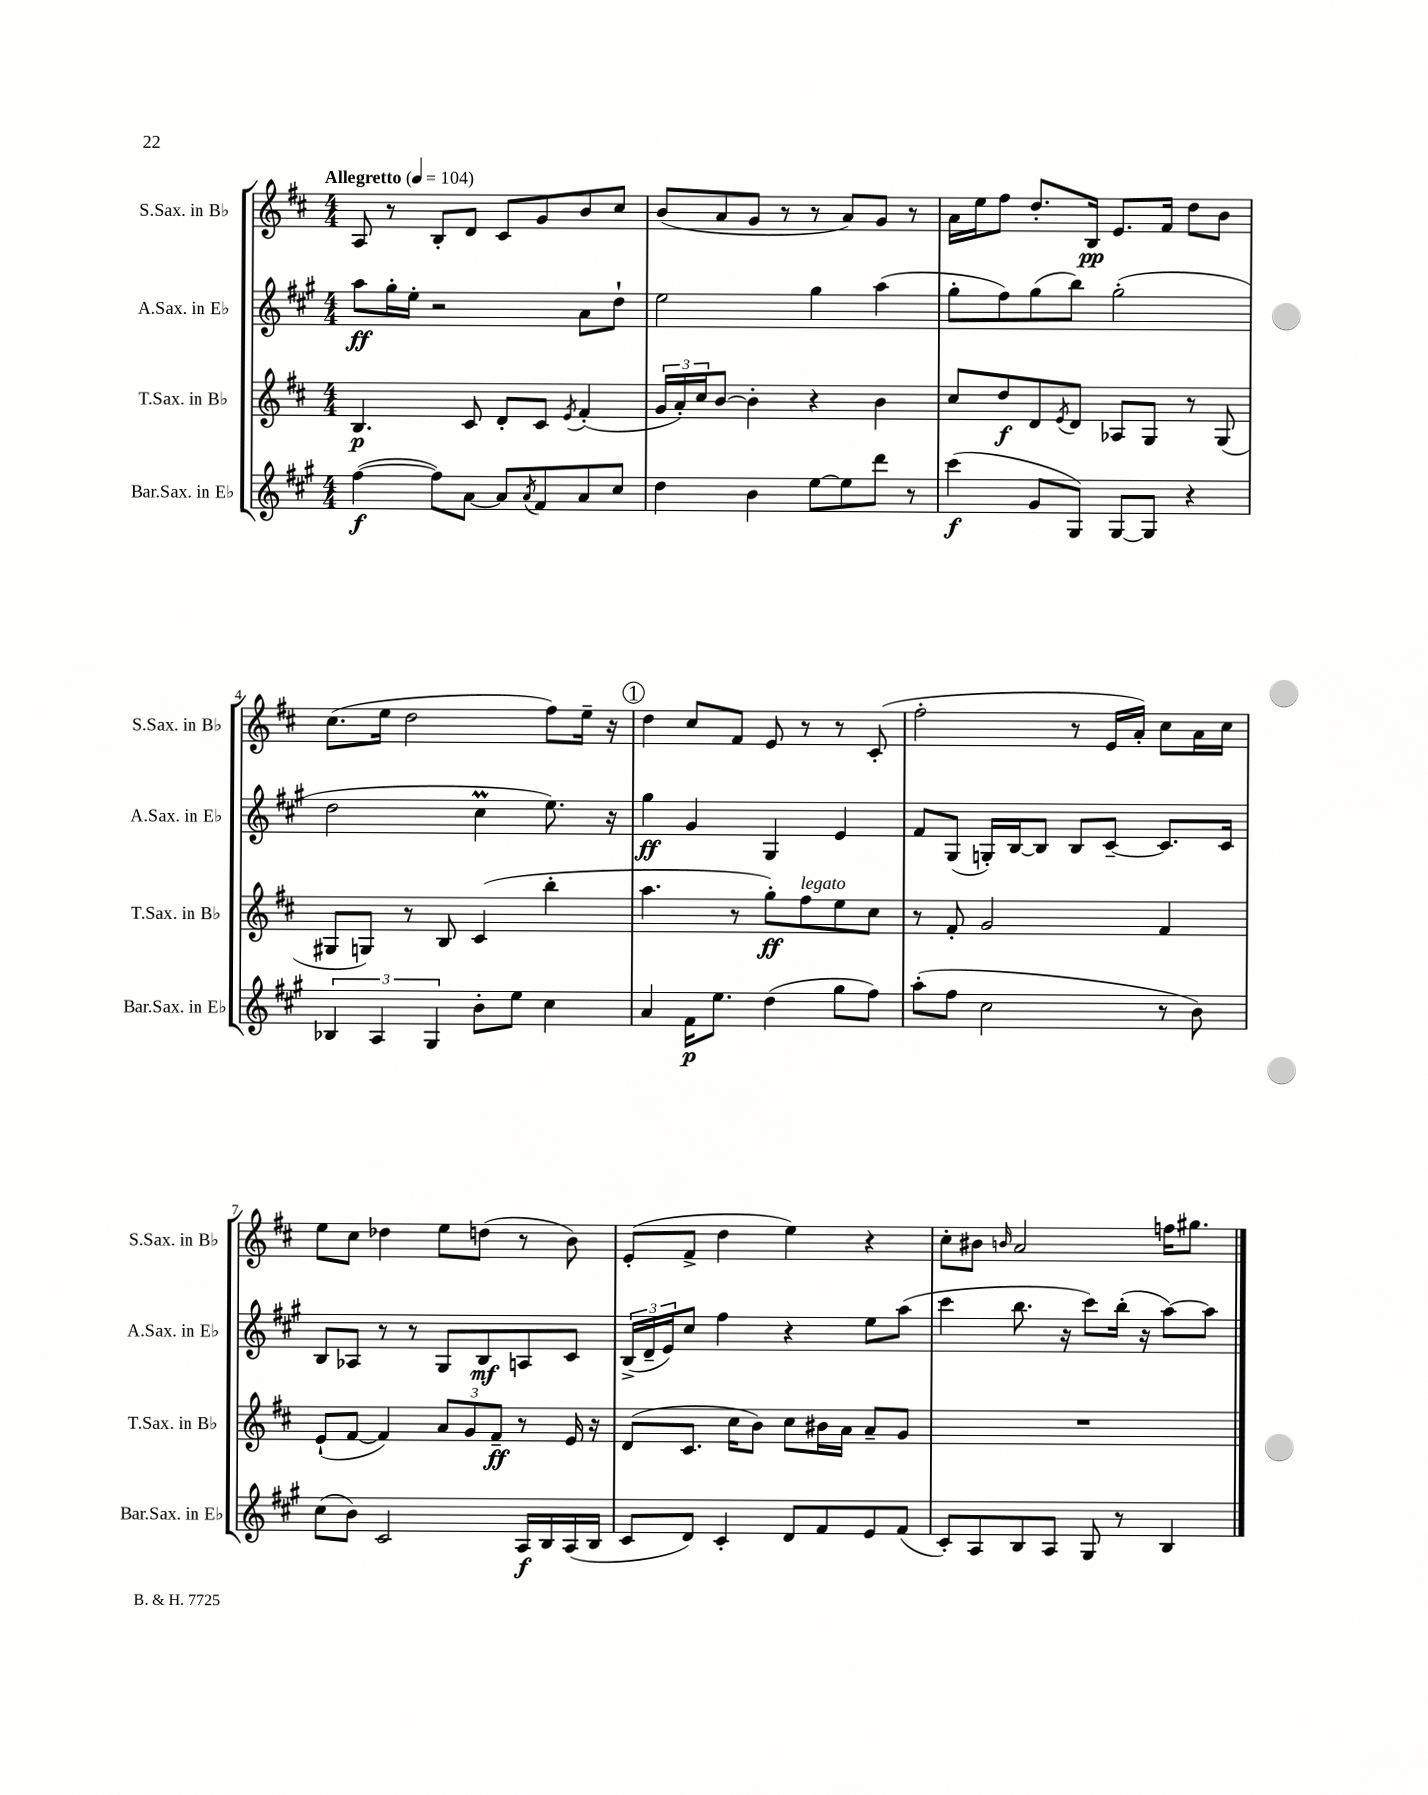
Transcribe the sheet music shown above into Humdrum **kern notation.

**kern	**dynam	**kern	**dynam	**kern	**dynam	**kern	**dynam
*part4	*part4	*part3	*part3	*part2	*part2	*part1	*part1
*staff4	*staff4	*staff3	*staff3	*staff2	*staff2	*staff1	*staff1
*I"Bar.Sax. in E♭	*	*I"T.Sax. in B♭	*	*I"A.Sax. in E♭	*	*I"S.Sax. in B♭	*
*I'Bar.Sax. in E♭	*	*I'T.Sax. in B♭	*	*I'A.Sax. in E♭	*	*I'S.Sax. in B♭	*
*clefG2	*	*clefG2	*	*clefG2	*	*clefG2	*
*k[f#c#g#]	*	*k[f#c#]	*	*k[f#c#g#]	*	*k[f#c#]	*
*M4/4	*	*M4/4	*	*M4/4	*	*M4/4	*
*MM104	*	*MM104	*	*MM104	*	*MM104	*
=1	=1	=1	=1	=1	=1	=1	=1
!	!	!	!	!	!	!LO:TX:a:B:t=Allegretto	!
([4ff#\	f	4.B/	p	8aa\L	ff	8A/	.
.	.	.	.	16gg#'\L	.	8r	.
.	.	.	.	16ee'\JJ	.	.	.
8ff#\L])	.	.	.	2r	.	8B'/L	.
[8a\J	.	8c#/	.	.	.	8d/J	.
8a/L]	.	8d'/L	.	.	.	8c#/L	.
8qa/	.	.	.	.	.	.	.
8f#/	.	8c#/J	.	.	.	8g/	.
.	.	8qe/	.	.	.	.	.
8a/	.	(4f#'/	.	8a\L	.	8b/	.
8cc#/J	.	.	.	8dd`\J	.	8cc#/J	.
=2	=2	=2	=2	=2	=2	=2	=2
4dd\	.	24g/LL	.	2ee\	.	(8b/L	.
.	.	24a'/)	.	.	.	.	.
.	.	24cc#/J	.	.	.	.	.
.	.	[8b/J	.	.	.	8a/	.
4b\	.	4b'\]	.	.	.	8g/J	.
.	.	.	.	.	.	8r	.
[8ee\L	.	4r	.	4gg#\	.	8r	.
8ee\]	.	.	.	.	.	8a/L)	.
8ddd\J	.	4b\	.	(4aa\	.	8g/J	.
8r	.	.	.	.	.	8r	.
=3	=3	=3	=3	=3	=3	=3	=3
(4ccc#\	f	8cc#/L	.	8gg#'\L	.	16a\LL	.
.	.	.	.	.	.	16ee\J	.
.	.	8dd/	f	8ff#\)	.	8ff#\J	.
8g#/L	.	8d/	.	(8gg#\	.	8.dd'/L	.
.	.	8qe/	.	.	.	.	.
8G#/J)	.	8d/J	.	8bb\J)	.	.	.
.	.	.	.	.	.	16B/Jk	pp
[8G#/L	.	8A-X/L	.	(2gg#'\	.	8.e/L	.
8G#/J]	.	8G/J	.	.	.	.	.
.	.	.	.	.	.	16f#/Jk	.
4r	.	8r	.	.	.	8dd\L	.
.	.	(8G/	.	.	.	8b\J	.
!!LO:LB:g=z
=4	=4	=4	=4	=4	=4	=4	=4
6B-X/	.	8G#X/L	.	2dd\	.	(8.cc#\L	.
.	.	8Gn/J)	.	.	.	.	.
6A/	.	.	.	.	.	.	.
.	.	.	.	.	.	16ee\Jk	.
.	.	8r	.	.	.	2dd\	.
6G#/	.	.	.	.	.	.	.
.	.	8B/	.	.	.	.	.
8b'\L	.	(4c#/	.	4cc#m\	.	.	.
8ee\J	.	.	.	.	.	.	.
4cc#\	.	4bb'\	.	8.ee\)	.	8ff#\L)	.
.	.	.	.	.	.	16ee~\Jk	.
.	.	.	.	16r	.	16r	.
!!LO:REH:place=s1:t=1
=5	=5	=5	=5	=5	=5	=5	=5
4a/	.	4.aa\	.	4gg#\	ff	4dd\	.
16f#\KL	p	.	.	4g#/	.	8cc#/L	.
8.ee\J	.	.	.	.	.	.	.
.	.	8r	.	.	.	8f#/J	.
(4dd\	.	8gg'\L)	ff	4G#/	.	8e/	.
!	!	!LO:TX:a:i:t=legato	!	!	!	!	!
.	.	8ff#\	.	.	.	8r	.
8gg#\L	.	8ee\	.	4e/	.	8r	.
8ff#\J)	.	8cc#\J	.	.	.	(8c#'/	.
=6	=6	=6	=6	=6	=6	=6	=6
(8aa'\L	.	8r	.	8f#/L	.	2ff#'\	.
8ff#\J	.	8f#'/	.	(8G#/J	.	.	.
2cc#\	.	2g/	.	16Gn'/LL)	.	.	.
.	.	.	.	[16B/J	.	.	.
.	.	.	.	8B/J]	.	.	.
.	.	.	.	8B/L	.	8r	.
.	.	.	.	[8c#~/J	.	16e/LL	.
.	.	.	.	.	.	16a'/JJ)	.
8r	.	4f#/	.	8.c#/L]	.	8cc#\L	.
8b\)	.	.	.	.	.	16a\L	.
.	.	.	.	16c#/Jk	.	16cc#\JJ	.
!!LO:LB:g=z
=7	=7	=7	=7	=7	=7	=7	=7
(8cc#\L	.	(8e`/L	.	8B/L	.	8ee\L	.
8b\J)	.	[8f#/J	.	8A-X/J	.	8cc#\J	.
2c#/	.	4f#/])	.	8r	.	4dd-X\	.
.	.	.	.	8r	.	.	.
.	.	12a/L	.	8G#/L	.	8ee\L	.
.	.	12g/	.	.	.	.	.
.	.	.	.	8B/	mf	(8ddn\J	.
.	.	12f#~/J	ff	.	.	.	.
16A/LL	f	8r	.	8An/	.	8r	.
16B/	.	.	.	.	.	.	.
(16A/	.	16e/	.	8c#/J	.	8b\)	.
16B/JJ	.	16r	.	.	.	.	.
=8	=8	=8	=8	=8	=8	=8	=8
8c#/L	.	(8d/L	.	(24B^/LL	.	(8e'/L	.
.	.	.	.	24d~/	.	.	.
.	.	.	.	24e/J)	.	.	.
8d/J)	.	8.c#/J	.	8cc#/J	.	8f#^/J	.
4c#'/	.	.	.	4ff#\	.	4dd\	.
.	.	16cc#\KL	.	.	.	.	.
.	.	8b\J)	.	.	.	.	.
8d/L	.	8cc#\L	.	4r	.	4ee\)	.
8f#/	.	16b#X\L	.	.	.	.	.
.	.	16a\JJ	.	.	.	.	.
8e/	.	8a~/L	.	8ee\L	.	4r	.
(8f#/J	.	8g/J	.	(8aa\J	.	.	.
=9	=9	=9	=9	=9	=9	=9	=9
8c#'/L)	.	1r	.	4ccc#\	.	8cc#'\L	.
8A/	.	.	.	.	.	8b#X\J	.
.	.	.	.	.	.	16qqbn/	.
8B/	.	.	.	8.bb\	.	2a/	.
8A/J	.	.	.	.	.	.	.
.	.	.	.	16r	.	.	.
8G#/	.	.	.	8ccc#\L)	.	.	.
8r	.	.	.	(16bb'\Jk	.	.	.
.	.	.	.	16r	.	.	.
4B/	.	.	.	[8aa\L)	.	16ffn\KL	.
.	.	.	.	.	.	8.gg#X\J	.
.	.	.	.	8aa\J]	.	.	.
==	==	==	==	==	==	==	==
*-	*-	*-	*-	*-	*-	*-	*-
